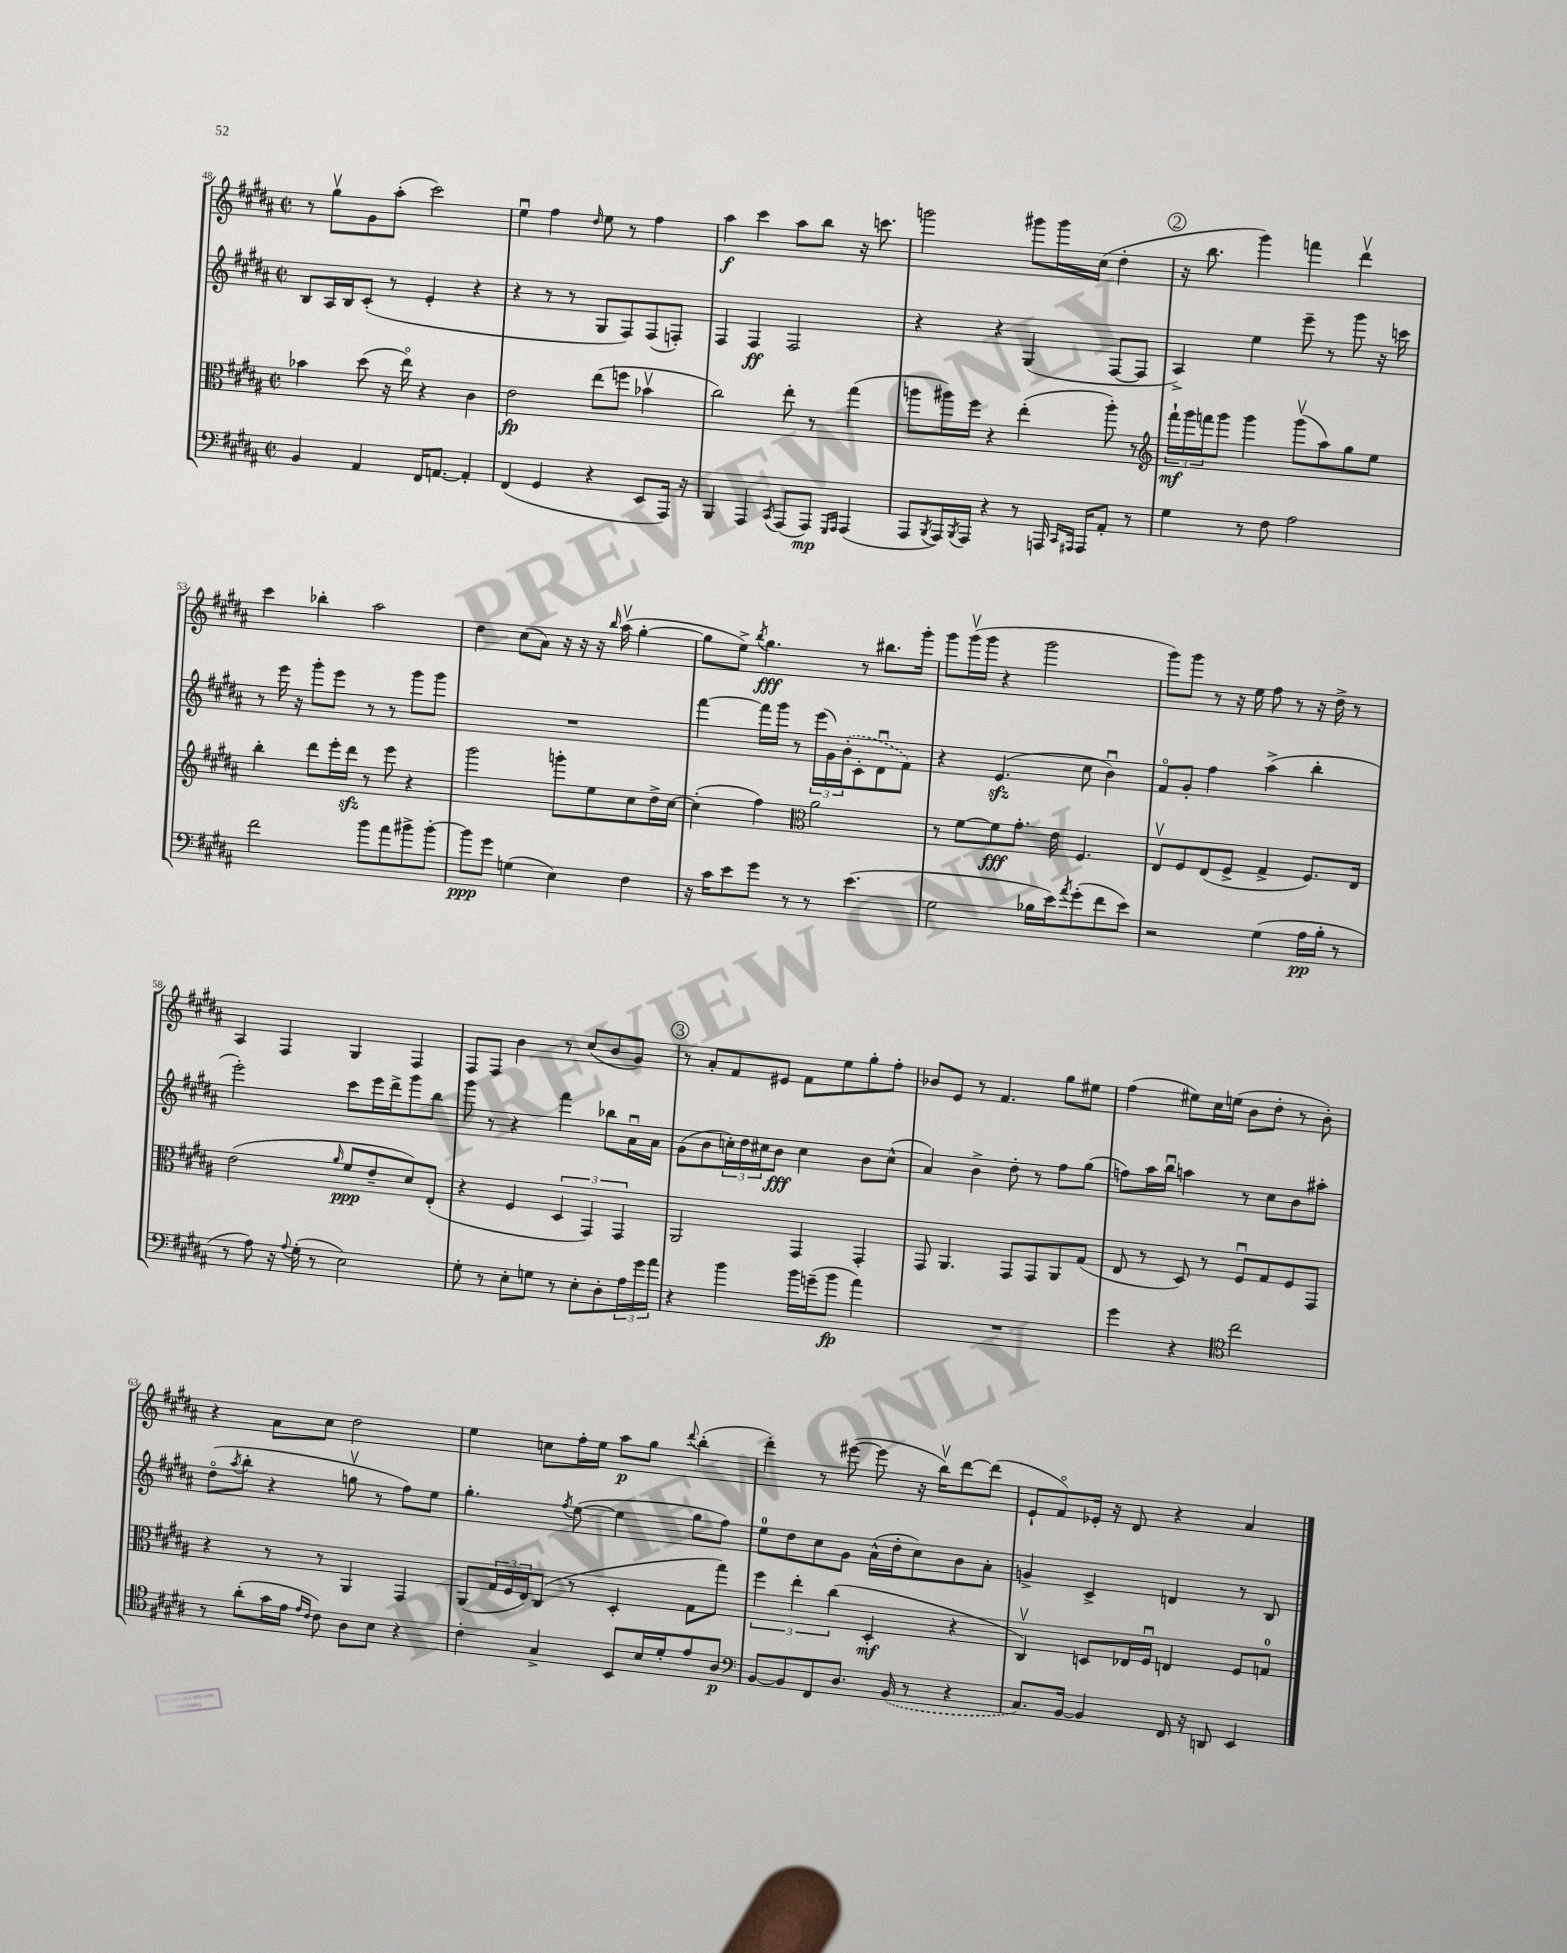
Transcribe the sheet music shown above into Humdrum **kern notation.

**kern	**dynam	**kern	**dynam	**kern	**dynam	**kern	**dynam
*part4	*part4	*part3	*part3	*part2	*part2	*part1	*part1
*staff4	*staff4	*staff3	*staff3	*staff2	*staff2	*staff1	*staff1
*clefF4	*	*clefC3	*	*clefG2	*	*clefG2	*
*k[f#c#g#d#a#]	*	*k[f#c#g#d#a#]	*	*k[f#c#g#d#a#]	*	*k[f#c#g#d#a#]	*
*M2/2	*	*M2/2	*	*M2/2	*	*M2/2	*
*met(c|)	*	*met(c|)	*	*met(c|)	*	*met(c|)	*
=48	=48	=48	=48	=48	=48	=48	=48
4BB/	.	4b-X\	.	8B/L	.	8r	.
.	.	.	.	16A#/L	.	8gg#v\L	.
.	.	.	.	16B/J	.	.	.
4AA#/	.	(8dd#\	.	(8c#'/J	.	8g#\	.
.	.	16r	.	8r	.	(8aa#'\J	.
.	.	16ee\)	.	.	.	.	.
16FF#/KL	.	4r	.	4e'/	.	2ccc#\)	.
[8.AAn/J	.	.	.	.	.	.	.
4AA'/]	.	4c#\	.	4r	.	.	.
=49	=49	=49	=49	=49	=49	=49	=49
(4FF#/	.	2e\	fp	4r	.	4eeu\	.
4GG#/	.	.	.	8r	.	4ff#\	.
.	.	.	.	8r	.	.	.
.	.	.	.	.	.	16qqdd#/	.
4r	.	(8ee\L	.	8G#/L	.	8ee\	.
.	.	8ffn\J	.	8F#/)	.	8r	.
8EE/L	.	4b-Xv\	.	(8F#/	.	4ff#\	.
16AAA#/Jk)	.	.	.	8Fn'/J)	.	.	.
16r	.	.	.	.	.	.	.
=50	=50	=50	=50	=50	=50	=50	=50
4BBB/	.	2cc#\)	.	4F#/	.	4aa#\	f
4AAA#/	.	.	.	4F#/	ff	4ccc#\	.
8qCC#/	.	.	.	.	.	.	.
(8AAA#/L	.	8ee'\	.	2F#/	.	8aa#\L	.
8AAA#/J)	mp	8r	.	.	.	8bb\J	.
16qqGGG#/LL	.	.	.	.	.	.	.
16qqAAA#/JJ	.	.	.	.	.	.	.
(4AAA#/	.	(4gg#\	.	.	.	16r	.
.	.	.	.	.	.	8.cccn\	.
=51	=51	=51	=51	=51	=51	=51	=51
8AAA#/L	.	8aan\L	.	4r	.	2gggn\	.
8qBBB/	.	.	.	.	.	.	.
16AAA#/L)	.	16aa#X\L)	.	.	.	.	.
8qBBB/	.	.	.	.	.	.	.
16AAA#/JJ	.	16ff#\JJ	.	.	.	.	.
4r	.	4r	.	4r	.	.	.
8r	.	(4ee'\	.	(4G#/	.	8ggg#X\L	.
16AAAn/	.	.	.	.	.	16ggg#\L	.
16qqCC#/LL	.	.	.	.	.	.	.
16qqAAA#X/JJ	.	.	.	.	.	.	.
16AAA#/KL	.	.	.	.	.	(16cc#\JJ	.
8AA#'/J	.	8aa#'\)	.	[8F#/L	.	4dd#'\	.
8r	.	8r	.	8F#/J]	.	.	.
!!LO:REH:place=s1:t=2
=52	=52	=52	=52	=52	=52	=52	=52
*	*	*clefG2	*	*	*	*	*
4G#\	.	24fff#`\LL	mf	4A#^/)	.	16r	.
.	.	24ggg#\	.	.	.	.	.
.	.	.	.	.	.	8.bb\	.
.	.	24fffn\J	.	.	.	.	.
.	.	8ggg#\J	.	.	.	.	.
8r	.	4ggg#\	.	4ee\	.	4ggg#\)	.
8F#\	.	.	.	.	.	.	.
2A#\	.	(8ggg#v\L	.	8eee~\	.	4fffn\	.
.	.	8aa#\)	.	8r	.	.	.
.	.	8gg#\	.	8ggg#\	.	4ddd#v\	.
.	.	8ee\J	.	16r	.	.	.
.	.	.	.	16cccn\	.	.	.
!!LO:LB:g=z
=53	=53	=53	=53	=53	=53	=53	=53
2f#\	.	4bb'\	.	8r	.	4ccc#\	.
.	.	.	.	16eee\	.	.	.
.	.	.	.	16r	.	.	.
.	.	8ddd#\L	.	8ggg#'\L	.	4bb-X'\	.
.	.	16eee'\L	.	8eee\J	.	.	.
.	.	16ddd#zz\JJ	.	.	.	.	.
8b\L	.	8r	.	8r	.	2aa#\	.
8a#\	.	8eee\	.	8r	.	.	.
8b#X^\	.	4r	.	8ggg#\L	.	.	.
[8b#'\J	.	.	.	8ggg#\J	.	.	.
=54	=54	=54	=54	=54	=54	=54	=54
8b#\L]	ppp	2ggg#\	.	1r	.	4dd#\	.
8g#\J	.	.	.	.	.	.	.
(4Gn\	.	.	.	.	.	(8cc#\L	.
.	.	.	.	.	.	8a#\J)	.
4E\)	.	8gggn'\L	.	.	.	16r	.
.	.	.	.	.	.	16r	.
.	.	8ee\	.	.	.	16r	.
.	.	.	.	.	.	16qqbb/	.
.	.	.	.	.	.	(16aa#v\	.
4F#\	.	8cc#\	.	.	.	[4gg#'\	.
.	.	16dd#^\L	.	.	.	.	.
.	.	[16cc#\JJ	.	.	.	.	.
=55	=55	=55	=55	=55	=55	=55	=55
16r	.	(4cc#'\]	.	[4fff#\	.	8gg#\L]	.
16c#\KL	.	.	.	.	.	.	.
8e\	.	.	.	.	.	8ee^\J)	.
.	.	.	.	.	.	8qbb/	.
8g#\J	.	4ff#\)	.	16fff#\LL]	.	4.gg#\	fff
.	.	.	.	16ggg#\JJ	.	.	.
8r	.	.	.	8r	.	.	.
*	*	*clefC3	*	*	*	*	*
8r	.	2a#\	.	(24eee\LL	.	.	.
.	.	.	.	24g#\)	.	.	.
.	.	.	.	(24b'\J	.	.	.
(4.e\	.	.	.	8c#'\	.	8r	.
.	.	.	.	8d#u\	.	8.bb#X\L	.
.	.	.	.	8f#\J)	.	.	.
.	.	.	.	.	.	16ggg#'\Jk	.
=56	=56	=56	=56	=56	=56	=56	=56
2G#\	.	8r	.	4r	.	8ggg#\L	.
.	.	[8f#\L	.	.	.	(16ggg#v\L	.
.	.	.	.	.	.	16ggg#\JJ	.
.	.	8f#\]	fff	(4.ezz/	.	4r	.
.	.	8.g#'\J	.	.	.	.	.
16B-X\LL	.	.	.	.	.	2ggg#\	.
16e\J)	.	16e\	.	.	.	.	.
8qa#/	.	.	.	.	.	.	.
(8g#'\	.	4.F#/	.	8cc#\	.	.	.
8f#\	.	.	.	4bu\)	.	.	.
8e\J)	.	.	.	.	.	.	.
=57	=57	=57	=57	=57	=57	=57	=57
2r	.	8Ev/L	.	8f#/L	.	8ggg#\L)	.
.	.	8F#/	.	8g#'/J	.	8ggg#\J	.
.	.	(8E/	.	4ff#\	.	8r	.
.	.	8F#^/J	.	.	.	16r	.
.	.	.	.	.	.	16ee\	.
(4G#\	.	4G#^/	.	(4aa#^\	.	8ff#\	.
.	.	.	.	.	.	8r	.
16A#\LL	pp	8.F#/L)	.	4bb'\	.	16r	.
16B'\JJ	.	.	.	.	.	16dd#^\	.
8r	.	.	.	.	.	8r	.
.	.	16E/Jk	.	.	.	.	.
!!LO:LB:g=z
=58	=58	=58	=58	=58	=58	=58	=58
8r	.	(2e\	.	2eee'\)	.	4A#/	.
8A#\)	.	.	.	.	.	.	.
16r	.	.	.	.	.	4F#/	.
8qqA#/	.	.	.	.	.	.	.
(16G#'\	.	.	.	.	.	.	.
8r	.	.	.	.	.	.	.
.	.	16qqa#/	.	.	.	.	.
2E\)	.	8f#/L	ppp	8ccc#\L	.	4G#/	.
.	.	8e~/	.	16eee\L	.	.	.
.	.	.	.	16ddd#^\J	.	.	.
.	.	8d#/)	.	8ggg#\	.	4F#/	.
.	.	(8E'/J	.	8bb\J	.	.	.
=59	=59	=59	=59	=59	=59	=59	=59
8G#'\	.	4r	.	8ggg#\	.	8F#/L	.
8r	.	.	.	8r	.	8F#/J	.
8E'\L	.	4F#/	.	4r	.	4b\	.
8Gn\J	.	.	.	.	.	.	.
8r	.	6D#/	.	4fff#\	.	8r	.
8E'\L	.	.	.	.	.	(8cc#/L	.
.	.	6GG#/)	.	.	.	.	.
8D#'\	.	.	.	8bb-X\L	.	8b/	.
.	.	6GG#/	.	.	.	.	.
24A#\L	.	.	.	16a#u\L	.	8g#/J)	.
24g#\	.	.	.	.	.	.	.
.	.	.	.	16a#\JJ	.	.	.
24a#\JJ	.	.	.	.	.	.	.
!!LO:REH:place=s1:t=3
=60	=60	=60	=60	=60	=60	=60	=60
4r	.	2AA#/	.	(8g#\L	.	8r	.
.	.	.	.	8b\	.	8a#'/L	.
4b\	.	.	.	24ccn'\L)	.	8f#/	.
.	.	.	.	24dd#\	.	.	.
.	.	.	.	24cc#X\J	.	.	.
.	.	.	.	8b\J	fff	8e#X/J	.
16b\LL	.	4GG#/	.	4cc#\	.	8f#\L	.
(16gn~\J	.	.	.	.	.	.	.
8b\J	fp	.	.	.	.	8ee\	.
4a#\)	.	4GG#'/	.	8b\L	.	8gg#'\	.
.	.	.	.	(8cc#^^\J	.	8ff#'\J	.
=61	=61	=61	=61	=61	=61	=61	=61
1r	.	8GG#/	.	4a#/)	.	8b-X/L	.
.	.	4.AA#/	.	.	.	8e/J	.
.	.	.	.	4b^\	.	8r	.
.	.	.	.	.	.	4.f#/	.
.	.	8GG#/L	.	8dd#'\	.	.	.
.	.	8GG#/	.	8r	.	.	.
.	.	8AA#/	.	8ff#\L	.	8gg#\L	.
.	.	(8G#/J	.	(8gg#\J	.	8ee#X\J	.
=62	=62	=62	=62	=62	=62	=62	=62
4g#\	.	8E/	.	8ffn\L)	.	(4ff#\	.
.	.	8r	.	16aa#\L	.	.	.
.	.	.	.	16bbu\JJ	.	.	.
4r	.	8D#/)	.	4aan\	.	8ee#X\L)	.
.	.	8r	.	.	.	16cc#\L	.
.	.	.	.	.	.	(16een\JJ	.
*clefC4	*	*	*	*	*	*	*
2cc#\	.	8F#u/L	.	8r	.	8b\L	.
.	.	8G#/	.	8cc#\L	.	8dd#'\J	.
.	.	8F#/	.	8b\	.	8r	.
.	.	8GG#/J	.	8aa#X'\J	.	8b'\)	.
!!LO:LB:g=z
=63	=63	=63	=63	=63	=63	=63	=63
8r	.	4r	.	(8dd#\L	.	4r	.
.	.	.	.	8qaa#/	.	.	.
(8a#'\L	.	.	.	8bb'\J	.	.	.
16g#\L	.	8r	.	4r	.	8a#\L	.
16e\JJ	.	.	.	.	.	.	.
16qqe/LL	.	.	.	.	.	.	.
16qqc#/JJ	.	.	.	.	.	.	.
8c#\)	.	8r	.	.	.	8cc#\J	.
8A#\L	.	4AA#/	.	8ggnv\	.	2dd#\	.
8B\J	.	.	.	8r	.	.	.
4r	.	4GG#/	.	8ff#\L)	.	.	.
.	.	.	.	8ee\J	.	.	.
=64	=64	=64	=64	=64	=64	=64	=64
4c#'\	.	(8AA#/L	.	4.gg#'\	.	4ee\	.
.	.	24G#/L	.	.	.	.	.
.	.	24F#/	.	.	.	.	.
.	.	24E/J)	.	.	.	.	.
4G#^/	.	(8C#/J	.	.	.	8ccn\L	.
.	.	.	.	8qff#/	.	.	.
.	.	8r	.	([8ee\	.	16ff#'\L	.
.	.	.	.	.	.	16ee\JJ	.
8BB/L	.	4D#'/	.	4ee\]	.	8aa#\L	p
16B/L	.	.	.	.	.	8gg#\J	.
16d#'/J	.	.	.	.	.	.	.
.	.	.	.	.	.	8qqddd#/	.
8e/	.	8G#\L	.	8gg#\L	.	(4bb'\	.
8A#/J	p	8gg#\J)	.	8ff#\J)	.	.	.
=65	=65	=65	=65	=65	=65	=65	=65
*clefF4	*	*	*	*	*	*	*
[8BB/L	.	6ff#\	.	8ee\L	.	4ddd#'\)	.
8BB/]	.	.	.	8dd#\	.	.	.
.	.	6ee'\	.	.	.	.	.
8FF#/	.	.	.	8cc#\	.	8r	.
.	.	(6cc#\	.	.	.	.	.
8.D#/J	.	.	.	8g#\J	.	([8eee#X\	.
.	.	4D#'/	mf	(16a#^^\LL	.	8eee#\]	.
(16BB/	.	.	.	16dd#'\J	.	.	.
8r	.	.	.	8cc#\)	.	16r	.
.	.	.	.	.	.	16bbv\KL)	.
4r	.	4r	.	8b\	.	[8ddd#\	.
.	.	.	.	8a#'\J	.	(8ddd#\J]	.
=66	=66	=66	=66	=66	=66	=66	=66
8.C#/L)	.	4C#v/)	.	4gn^/	.	8e`/L	.
.	.	.	.	.	.	8f#/)	.
[16BB/Jk	.	.	.	.	.	.	.
4BB/]	.	8Dn/L	.	4c#^/	.	16e-X'/Jk	.
.	.	.	.	.	.	16r	.
.	.	16E-X/L	.	.	.	8d#/	.
.	.	16F#u/JJ	.	.	.	.	.
16FF#/	.	4En/	.	4dn/	.	4r	.
16r	.	.	.	.	.	.	.
8DDn/	.	.	.	.	.	.	.
4EE/	.	8F#/L	.	8r	.	4a#/	.
.	.	8Gn/J	.	8B/	.	.	.
==	==	==	==	==	==	==	==
*-	*-	*-	*-	*-	*-	*-	*-
